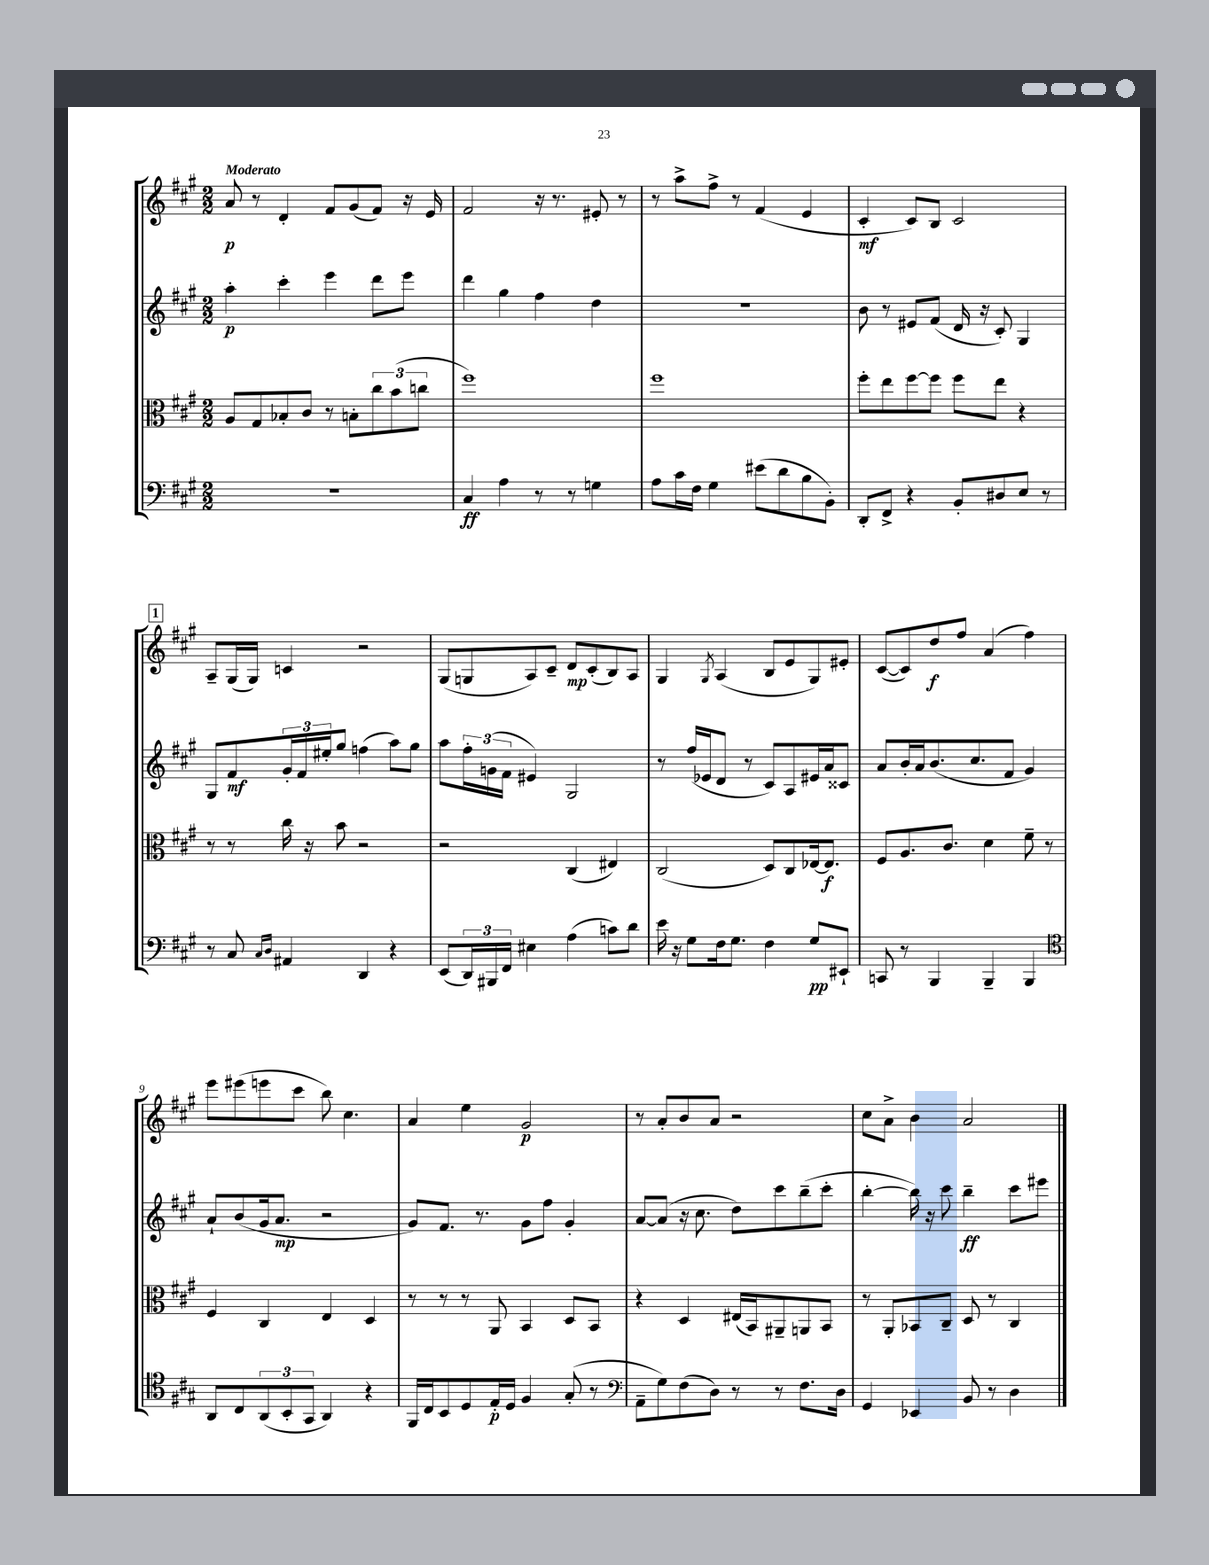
<<
\new StaffGroup <<
\new Staff = "s0" {
    \clef treble \key a \major \numericTimeSignature \time 2/2 \tempo "Moderato"
    a'8\p r8 d'4-. fis'8 gis'8( fis'8) r16 e'16 |
    fis'2 r16 r8. eis'8-. r8 |
    r8 a''8-> fis''8-> r8 fis'4( e'4 |
    cis'4-.\mf cis'8) b8 cis'2 |
    \mark \markup { \box "1" } a8-- gis16( gis16) c'4 r2 |
    gis8( g8 a8) cis'8-- d'8\mp cis'8-.( b8) a8 |
    gis4 \acciaccatura { gis8 } a4( b8 e'8 gis8) eis'8-. |
    cis'8~( cis'8) d''8\f fis''8 a'4( fis''4) |
    e'''8 eis'''8( e'''8 cis'''8 b''8) cis''4. |
    a'4 e''4 gis'2\p |
    r8 a'8-. b'8 a'8 r2 |
    cis''8 a'8-> b'4 a'2 \bar "|." |
}
\new Staff = "s1" {
    \clef treble \key a \major \numericTimeSignature \time 2/2
    a''4-.\p cis'''4-. e'''4 d'''8 e'''8 |
    d'''4 gis''4 fis''4 d''4 |
    R1 |
    b'8 r8 eis'8 fis'8( d'16 r16 cis'8-.) gis4 |
    \mark \markup { \box "1" } gis8 fis'8\mf \tuplet 3/2 { gis'16-. fis'16 eis''16-. } gis''8 f''4( a''8) gis''8 |
    a''8 \tuplet 3/2 { fis''16-. g'16( fis'16 } eis'4) gis2 |
    r8 fis''16( ees'16 d'8 r8 cis'8) a8 eis'16 a'16 cisis'8 |
    a'8 b'16-. a'16 b'8.( cis''8. fis'8 gis'4) |
    a'8-! b'8( gis'16 a'8.\mp r2 |
    gis'8) fis'8. r8. gis'8 fis''8 gis'4-. |
    a'8~ a'8( r16 cis''8. d''8) cis'''8 b''8--( cis'''8-. |
    b''4~-. b''16) r16 cis'''8 b''4--\ff cis'''8 eis'''8 \bar "|." |
}
\new Staff = "s2" {
    \clef alto \key a \major \numericTimeSignature \time 2/2
    a8 gis8 bes8-. cis'8 r8 b8-. \tuplet 3/2 { cis''8 b'8( c''8 } |
    fis''1) |
    fis''1 |
    fis''8-. e''8 fis''8~ fis''8 fis''8 e''8 r4 |
    \mark \markup { \box "1" } r8 r8 cis''16 r16 b'8 r2 |
    r2 cis4( eis4) |
    cis2( d8) cis8 ees16~ ees8.\f |
    fis8 a8. cis'8. d'4 fis'8-- r8 |
    fis4 cis4 e4 d4 |
    r8 r8 r8 a,8 b,4 d8 b,8 |
    r4 d4 eis16( b,16) ais,8-- a,8 b,8 |
    r8 a,8-. bes,8 cis8-- d8 r8 cis4 \bar "|." |
}
\new Staff = "s3" {
    \clef bass \key a \major \numericTimeSignature \time 2/2
    R1 |
    cis4\ff a4 r8 r8 g4 |
    a8 cis'16 fis16 gis4 eis'8( d'8 b8 b,8-.) |
    d,8-. fis,8-> r4 b,8-. dis8 e8 r8 |
    \mark \markup { \box "1" } r8 cis8 \grace { cis16 d16 } ais,4 d,4 r4 |
    e,8( \tuplet 3/2 { d,16) bis,,16 fis,16 } eis4 a4( c'8) d'8 |
    e'16 r16 gis8 fis16 gis8. fis4 gis8\pp eis,8-! |
    c,8 r8 b,,4 b,,4-- b,,4 |
    \clef tenor a,8 cis8 \tuplet 3/2 { a,8( b,8-. gis,8 } a,4) r4 |
    fis,16 cis16 b,8 d8 e16-.\p d16 fis4 gis8-.( r8 |
    \clef bass a,8-- gis8) fis8( d8) r8 r8 fis8. d16 |
    gis,4 ees,4 b,8 r8 d4 \bar "|." |
}
>>
>>
